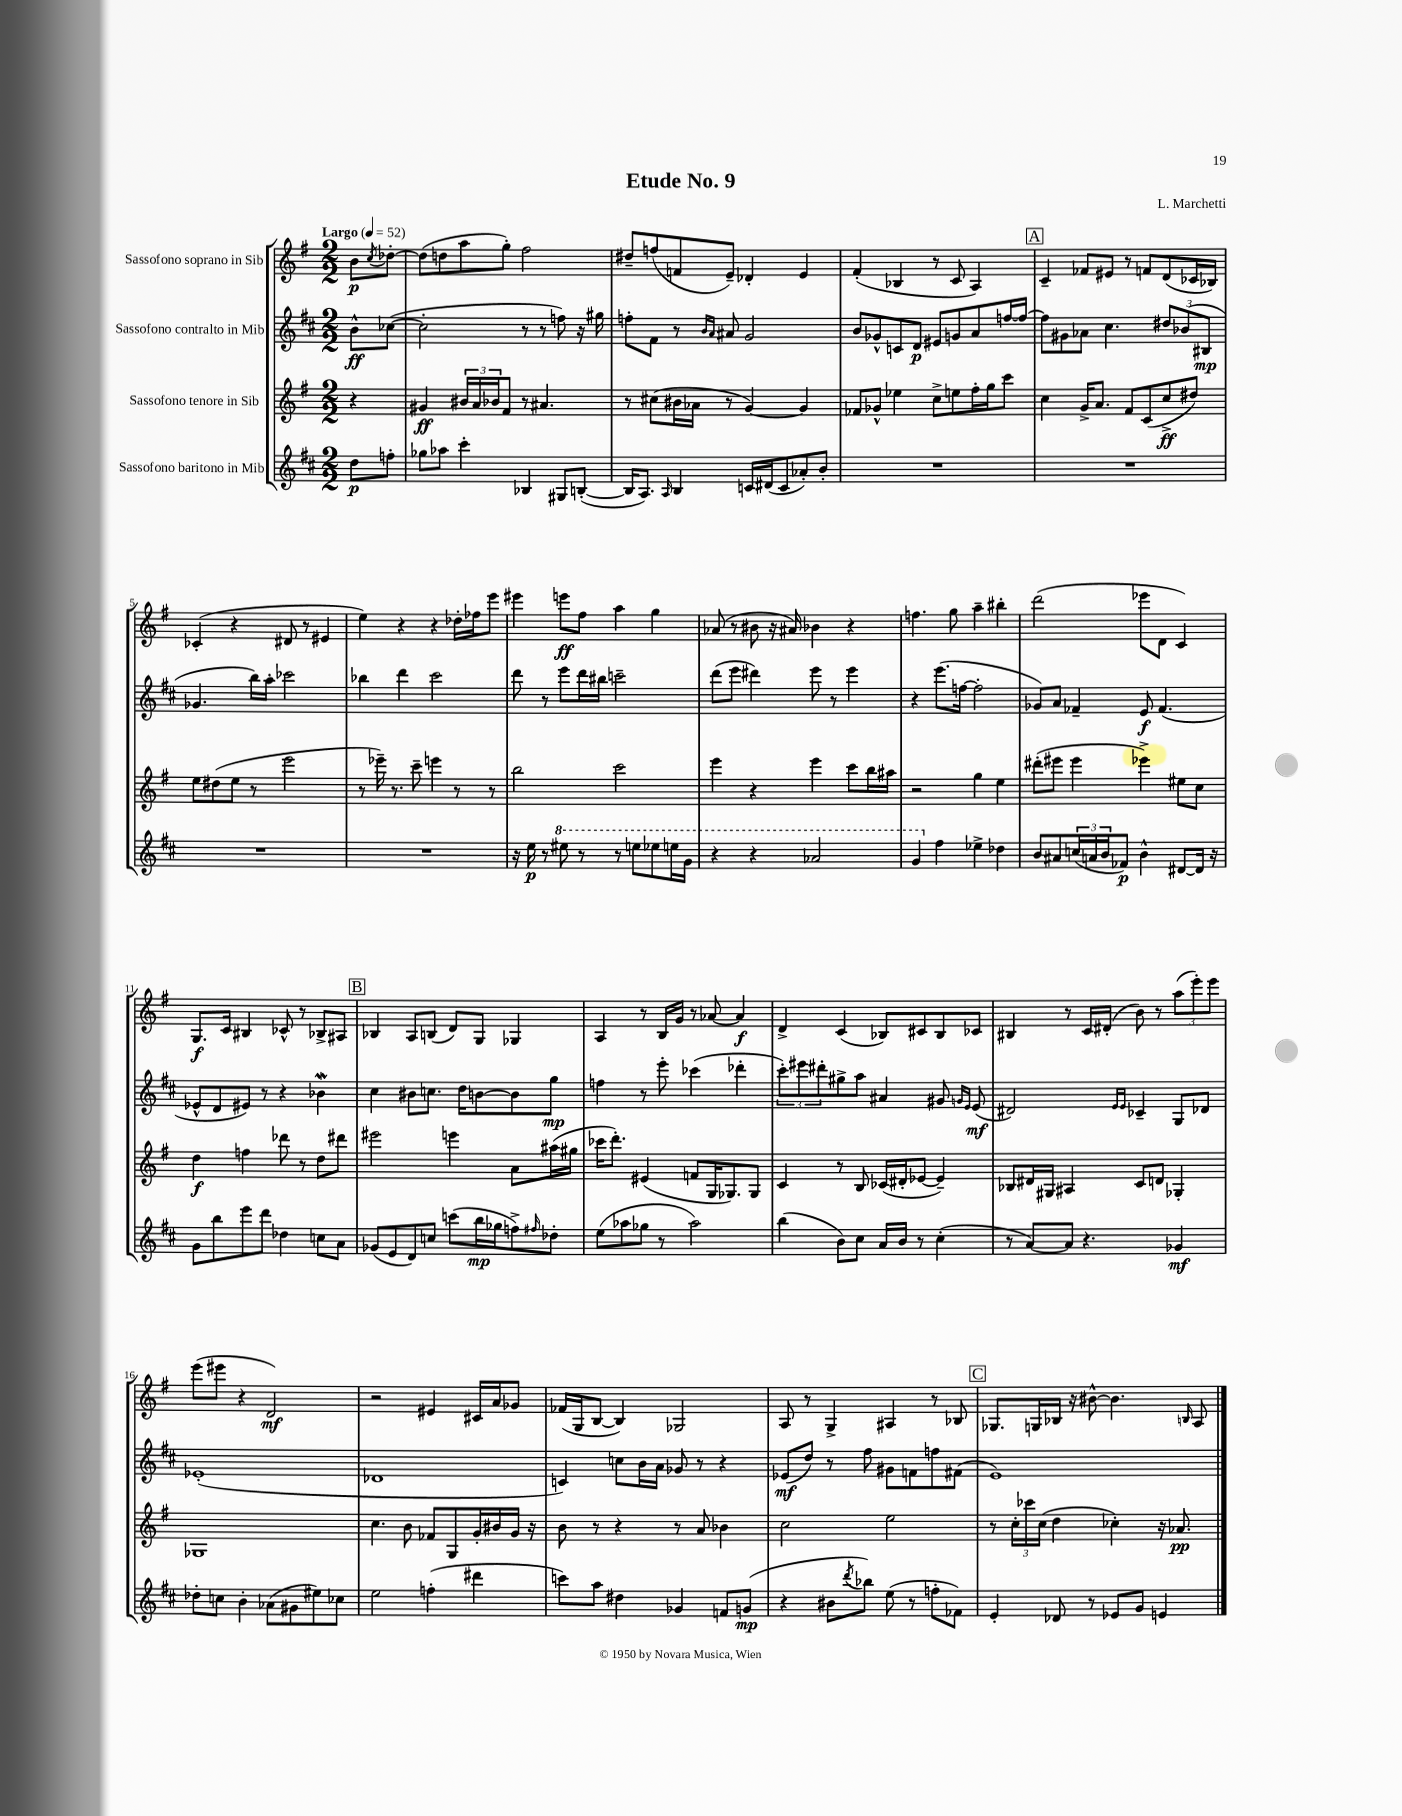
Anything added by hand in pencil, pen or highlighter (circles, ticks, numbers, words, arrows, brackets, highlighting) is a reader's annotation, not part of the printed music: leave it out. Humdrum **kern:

**kern	**kern	**kern	**kern
*staff4	*staff3	*staff2	*staff1
*clefG2	*clefG2	*clefG2	*clefG2
*k[f#c#]	*k[f#]	*k[f#c#]	*k[f#]
*M2/2	*M2/2	*M2/2	*M2/2
*MM52	*MM52	*MM52	*MM52
8dd\L	4r	8b^^\L	8b\L
.	.	.	8qcc/
8ff'\J	.	([8cc-\J	[8dd-'\J
=	=	=	=
8gg-\L	4g#/	2cc-'\]	(8dd-\]L
8aa-\J	.	.	8dd\
4ccc#'\	24b#/LL	.	8aa\
.	24a/	.	.
.	24b-/J	.	.
.	8f#/J	.	8gg'\J)
4B-/	8r	8r	2ff#\
.	4.a#/	8r	.
8G#/L	.	8ff\)	.
([8B'/J	.	16r	.
.	.	16gg#\	.
=	=	=	=
16B/]LK	8r	8ff'\L	8dd#~/L
8.A/J)	.	.	.
.	(8cc#\L	8f#\J	(8ff/
16qqA/	.	.	.
4B/	16b#\L	8r	8f/
.	16a-\JJ	.	.
.	.	16qqb/LL	.
.	.	16qqa/JJ	.
.	8r	8a#/	8e~/J)
16c/LL	[4g/)	2g/	4d-'/
(16d#/J	.	.	.
8c/	.	.	.
8a-'/)	4g/]	.	4e/
8b'/J	.	.	.
=	=	=	=
1r	8f-/L	8b/L	(4f#'/
.	8g-^^/J	8g-^^/	.
.	4ee-\	8c/	4B-/
.	.	8d/J	.
.	8cc^\L	8e#/L	8r
.	8ee\	8g/	8c/
.	16ff#'\L	8a/	4A/)
.	16gg\J	.	.
.	8ccc\J	[16ff/L	.
.	.	16ff/_JJ	.
=	=	=	=
1r	4cc\	8ff\]L	4c~/
.	.	8g#\	.
.	16g^/LK	8a-\J	8f-/L
.	8.a/J	.	.
.	.	4.cc#\	8e#/J
.	8f#/L	.	8r
.	(8c/	.	8f/L
.	8cc^/	12dd#/L	(8d/
.	.	(12b-/	.
.	8dd#/J)	.	16c-/L
.	.	12B#/J	.
.	.	.	16B-/JJ)
=	=	=	=
1r	8ee\L	4.g-/	(4c-'/
.	(8dd#\	.	.
.	8ee\J	.	4r
.	8r	16bb\LL)	.
.	.	16aa'\JJ	.
.	2eee\	2ccc-\	8d#/
.	.	.	8r
.	.	.	4e#/
=	=	=	=
1r	8r	4bb-\	4ee\)
.	16eee-~\)	.	.
.	8.r	.	.
.	.	4ddd\	4r
.	8ccc~\	.	.
.	4eee\	2ccc#\	4r
.	8r	.	16dd-'\LL
.	.	.	16ff-\J
.	8r	.	8eee\J
=	=	=	=
16r	2bb\	8ddd\	4eee#\
16ee\	.	.	.
8r	.	8r	.
8eee#\	.	8eee\L	8eee\L
8r	.	16ddd\L	8ff#\J
.	.	16bb#\JJ	.
8r	2ccc\	2ccc~\	4aa\
8eee\L	.	.	.
8eee-\	.	.	4gg\
16eee\L	.	.	.
16gg\JJ	.	.	.
=	=	=	=
4r	4eee\	(8ddd\L	(8a-/
.	.	8eee\J	8r
4r	4r	4ddd#\)	8b#\
.	.	.	16r
.	.	.	16a#/)
2aa-/	4eee\	8eee\	4b-\
.	.	8r	.
.	8ccc\L	4eee\	4r
.	16bb\L	.	.
.	16aa#\JJ	.	.
=	=	=	=
4gg/	2r	4r	4.ff\
4ff#\	.	(8.eee\L	.
.	.	.	8gg\
.	.	[16ff\Jk	.
4ee-^\	4gg\	2ff'\]	4aa~\
4dd-\	4ee\	.	4bb#'\
=	=	=	=
8b/L	(8ddd#'\L	8g-/L)	(2ddd\
8a#/	8eee#\J	8a/J	.
(24cc/L	4eee#\	4f-~/	.
24a/	.	.	.
24b/J	.	.	.
8f-/J)	.	.	.
4b^^\	4eee-^\)	8e/	8eee-\L
.	.	(4.f-/	8d\J
[8d#/L	8ee#\L	.	4c/)
16d#/]Jk	8cc\J	.	.
16r	.	.	.
=	=	=	=
8g\L	4dd\	8e-^^/L	8.G/L
8bb\	.	8d/	.
.	.	.	16c/Jk
8eee\	4ff\	8e#/J)	4B#/
8ddd\J	.	8r	.
4dd-\	8ddd-\	4r	8c-^^/
.	8r	.	8r
8cc\L	8dd\L	4b-\	8B-^/L
8a\J	8ddd#\J	.	8A#/J
=	=	=	=
(8g-/L	2eee#\	4cc#\	4B-/
8e/	.	.	.
8d/)	.	8b#\L	8A/L
8cc/J	.	8.cc\J	(8B/J
(8ccc\L	4eee\	.	8d/L)
.	.	16dd\LK	.
16bb\L	.	[8b\	8G/J
16gg-\J	.	.	.
8ff^\)	8a\L	8b\]	4G-/
16qqff#/	.	.	.
8dd-'\J	(16aa#\L	8gg\J	.
.	16gg#\JJ	.	.
=	=	=	=
(8ee\L	16ccc-\LK	4ff\	4A/
.	8.ddd'\J)	.	.
8aa-\	.	.	.
8gg-\J	(4e#/	8r	8r
8r	.	8eee'\	16B/LL
.	.	.	16g/JJ
2aa-\)	8f/L	(4ccc-\	8r
.	16G/K	.	[8a-/
.	8.G-/)	.	.
.	.	4ddd-'\	4a-/]
.	8G-/J	.	.
=	=	=	=
(4bb\	4c/	12ccc#'\L)	4d^/
.	.	12eee#\	.
.	.	12ddd#'\	.
8b\L)	8r	8gg#^\	(4c/
8cc#\J	8B/	8aa\J	.
16a/LL	(16c-/LL	4a#/	8B-/L)
16b/JJ	16d#'/J	.	.
8r	[8e-/J	.	8c#/
(4cc#'\	4e-~/])	8g#/	8B-/
.	.	16qqg/LL	.
.	.	16qqe/JJ	.
.	.	(8e/	8c-/J
=	=	=	=
8r	8B-/L	2d#/)	4B#/
[8a/L)	16d#/L	.	.
.	16G#/JJ	.	.
8a/]J	4A#/	.	8r
4.r	.	.	16c/LL
.	.	.	(16d#'/JJ
.	.	16qqe/LL	.
.	.	16qqe/JJ	.
.	8c/L	4c-~/	8b\)
.	8d/J	.	8r
4g-/	4G-'/	8G/L	(12aa\L
.	.	.	12eee'\)
.	.	8d-/J	.
.	.	.	12eee\J
=	=	=	=
8dd-'\L	1G-	(1e-'	(8eee\L
8cc\J	.	.	8eee#\J
4b'\	.	.	4r
(8a-\L	.	.	2d/)
8g#\	.	.	.
8ee#\)	.	.	.
8cc-\J	.	.	.
=	=	=	=
2ee\	4.cc\	1d-	2r
.	8b\	.	.
(4ff'\	8f-/L	.	4e#/
.	8G/	.	.
4ddd#\	16g'/L	.	16c#/LL
.	16b#/	.	16a/J
.	16g/JJ	.	8g-/J
.	16r	.	.
=	=	=	=
8ccc\L)	8b\	4c/)	(16f-/LL
.	.	.	16G/J
8aa\J	8r	.	[8B/J
4dd#\	4r	8cc\L	4B/])
.	.	16b\L	.
.	.	16a\JJ	.
4g-/	8r	8g-/	2G-/
.	8a/	8r	.
8f/L	4b-\	4r	.
(8g/J	.	.	.
=	=	=	=
4r	2cc\	(8e-/L	8A/
.	.	8dd/J)	8r
8b#\L	.	8r	4G^/
8qddd/	.	.	.
8bb-\J)	.	8ff#\	.
(8ee\	2ee\	8g#\L	4A#/
8r	.	8f\	.
8ff'\L	.	8ff\	8r
8f-\J)	.	(8f#\J	8B-/
=	=	=	=
4e'/	8r	1e)	8.G-/L
.	24cc'\LL	.	.
.	24ccc-\	.	.
.	.	.	16G/L
.	(24cc\JJ	.	.
8d-/	4dd\	.	16B-/JJ
.	.	.	16r
8r	.	.	[8b#^^\
8e-/L	4cc-'\)	.	4.b#\]
8g/J	.	.	.
4e/	16r	.	.
.	8.a-/	.	.
.	.	.	16qqB/
.	.	.	8A/
==	==	==	==
*-	*-	*-	*-
